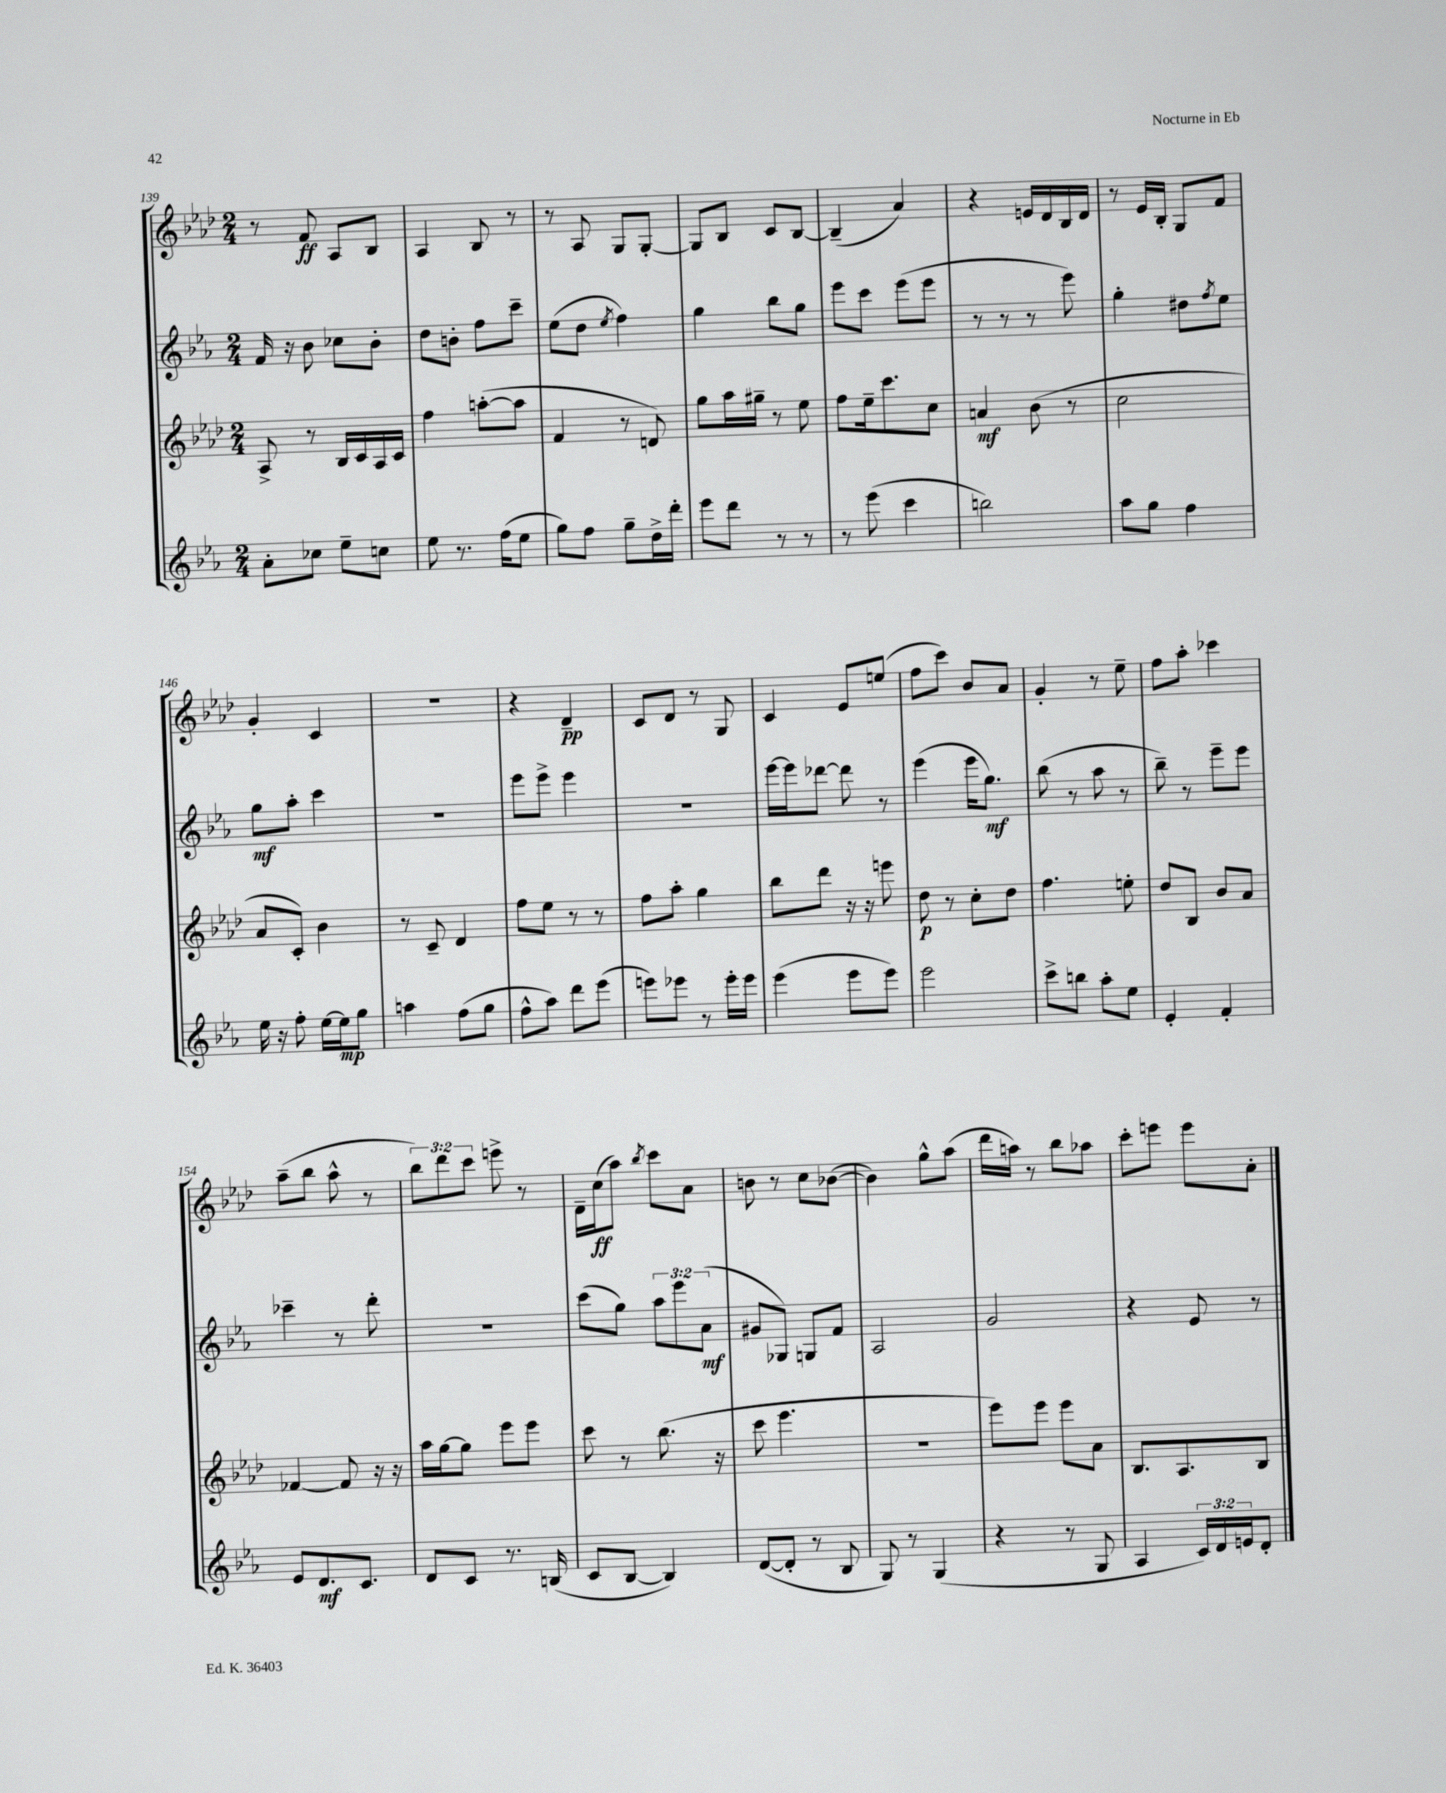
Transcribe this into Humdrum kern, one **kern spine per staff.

**kern	**kern	**kern	**kern
*staff4	*staff3	*staff2	*staff1
*clefG2	*clefG2	*clefG2	*clefG2
*k[b-e-a-]	*k[b-e-a-d-]	*k[b-e-a-]	*k[b-e-a-d-]
*M2/4	*M2/4	*M2/4	*M2/4
8a-'\L	8A-^/	16f/	8r
.	.	16r	.
8cc-\J	8r	8b-\	8f/
8ee-~\L	16B-/LL	8cc-\L	8A-/L
.	16c/	.	.
8cc\J	16A-/	8b-'\J	8B-/J
.	16c/JJ	.	.
=	=	=	=
8ee-\	4ff\	8dd\L	4A-/
8.r	.	8b'\J	.
.	([8aa'\L	8ff\L	8B-/
(16ff\LK	.	.	.
8ee-\J	8aa\]J	8ccc~\J	8r
=	=	=	=
8gg\L)	4f/	(8ee-\L	8r
8ff\J	.	8dd\J	8A-/
.	.	8qee-/	.
8gg~\L	8r	4ff\)	8G/L
16dd^\L	8d/)	.	[8G'/J
16ddd'\JJ	.	.	.
=	=	=	=
8eee-\L	8gg\L	4gg\	8G/]L
8ddd\J	16aa-\L	.	8B-/J
.	16gg#~\JJ	.	.
8r	8r	8bb-\L	8c/L
8r	8ee-\	8gg\J	[8B-/J
=	=	=	=
8r	8ff\L	8eee-\L	(4B-~/]
(8eee-\	16ee-~\k	8ccc\J	.
.	8.ccc\	.	.
4ccc\	.	(8eee-\L	4a-/)
.	8cc\J	8eee-\J	.
=	=	=	=
2bb\)	4a/	8r	4r
.	.	8r	.
.	(8b-\	8r	16e/LL
.	.	.	16d-/
.	8r	8eee-\)	16B-/
.	.	.	16d-/JJ
=	=	=	=
8aa-\L	2cc\	4gg'\	8r
8gg\J	.	.	16e-/LL
.	.	.	16B-'/JJ
4ff\	.	8dd#\L	8G/L
.	.	8qff/	.
.	.	8ee-\J	8f/J
=	=	=	=
16ee-\	8a-/L	8gg\L	4g'/
16r	.	.	.
8ff'\	8c'/J)	8aa-'\J	.
[16ee-\LL	4b-\	4ccc\	4c/
16ee-\]J	.	.	.
8gg\J	.	.	.
=	=	=	=
4aa\	8r	2r	2r
.	8c~/	.	.
(8ff\L	4d-/	.	.
8gg\J	.	.	.
=	=	=	=
8ff^^\L	8ff\L	8eee-\L	4r
8aa-\J)	8ee-\J	8eee-^\J	.
8ddd\L	8r	4eee-\	4d-~/
(8eee-\J	8r	.	.
=	=	=	=
8eee\L)	8ff\L	2r	8c/L
8eee-\J	8aa-'\J	.	8d-/J
8r	4gg\	.	8r
16eee-'\LL	.	.	8G/
16eee-\JJ	.	.	.
=	=	=	=
(4eee-\	8bb-\L	[16eee-\LL	4c/
.	.	16eee-\]J	.
.	8ddd-\J	[8ddd-\J	.
8eee-\L	16r	8ddd-\]	8e-/L
.	16r	.	.
8eee-\J)	8eee\	8r	(8ee/J
=	=	=	=
2eee-\	8dd-\	(4eee-\	8ff\L
.	8r	.	8ccc\J)
.	8cc'\L	16eee-\LK	8b-/L
.	.	8.gg\J)	.
.	8dd-\J	.	8a-/J
=	=	=	=
8ccc^\L	4.ff\	(8bb-\	4g'/
8bb\J	.	8r	.
8aa-'\L	.	8aa-\	8r
8ee-\J	8ee'\	8r	8ee-~\
=	=	=	=
4e-'/	8dd-/L	8bb-~\)	8ff\L
.	8B-/J	8r	8aa-'\J
4f'/	8b-/L	8eee-~\L	4ccc-\
.	8a-/J	8eee-\J	.
=	=	=	=
8e-/L	[4f-/	4ccc-~\	(8aa-~\L
8.d/	.	.	8bb-\J
.	8f-/]	8r	8aa-^^\
8.c/J	.	.	.
.	16r	8ddd'\	8r
.	16r	.	.
=	=	=	=
8d/L	16aa-\LL	2r	12bb-\L)
.	[16gg\J	.	.
.	.	.	12ddd-\
8c/J	8gg\]J	.	.
.	.	.	12ccc\J
8.r	8eee-\L	.	8eee^\
.	8eee-\J	.	8r
(16B/	.	.	.
=	=	=	=
8c/L	8ccc\	(8ccc\L	16d-~\LL
.	.	.	(16cc\J
[8B-/J	8r	8gg\J)	8aa-\J)
.	.	.	8qbb-/
4B-/])	(8.bb-\	12aa-\L	8ccc\L
.	.	12eee-\	.
.	.	.	8a-\J
.	.	(12a-\J	.
.	16r	.	.
=	=	=	=
([8d/L	8ccc\	8g#/L	8b\
8d'/]J	4.eee-\	8G-/J)	8r
8r	.	8G/L	8cc\L
8B-/	.	8f/J	([8b-\J
=	=	=	=
8G/)	2r	2A-/	4b-\])
8r	.	.	.
(4G/	.	.	8gg^^\L
.	.	.	(8aa-\J
=	=	=	=
4r	8eee-\L)	2g/	16ddd-\LL
.	.	.	16aa\JJ)
.	8eee-\J	.	8r
8r	8eee-\L	.	8bb-\L
8G/	8a-\J	.	8aa-\J
=	=	=	=
4A-/	8.B-/L	4r	8ccc'\L
.	.	.	8eee\J
.	8.A-/	.	.
24c/LL)	.	8e-/	8eee\L
24d/	.	.	.
24e/J	.	.	.
8d'/J	8B-/J	8r	8a-'\J
==	==	==	==
*-	*-	*-	*-
